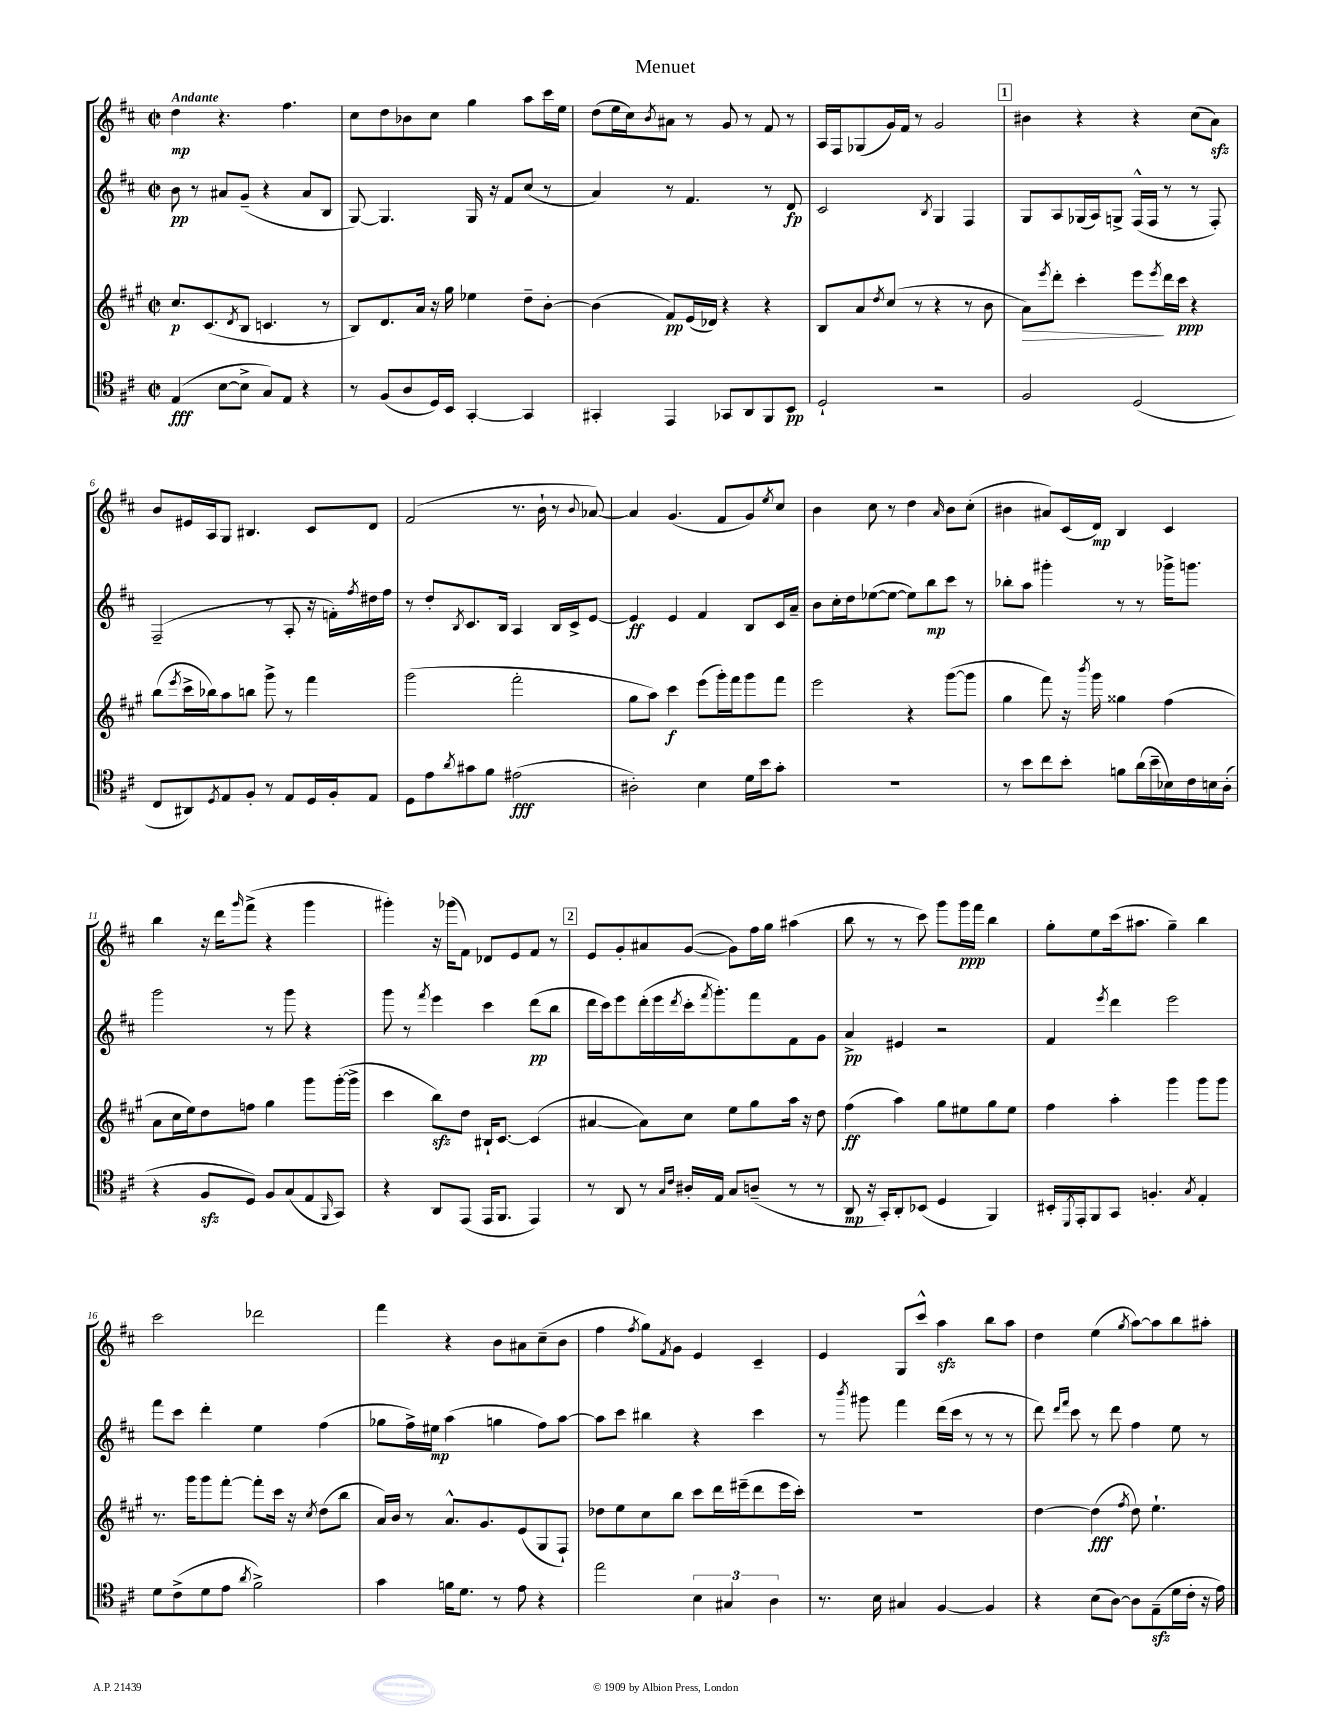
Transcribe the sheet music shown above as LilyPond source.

\header { title = "Menuet" }
<<
\new StaffGroup <<
\new Staff = "s0" {
    \clef treble \key d \major \defaultTimeSignature \time 2/2 \tempo "Andante"
    d''4\mp r4. fis''4. |
    cis''8 d''8 bes'8 cis''8 g''4 a''8 cis'''16 e''16 |
    d''8( e''16 cis''16) \acciaccatura { b'8 } ais'8 r8 g'8 r8 fis'8 r8 |
    a16 fis16 ges8( g'16) fis'16 r8 g'2 |
    \mark \markup { \box "1" } bis'4 r4 r4 cis''8( a'8\sfz) |
    b'8 eis'16 a16 g8 bis4. cis'8 d'8 |
    fis'2( r8. b'16-! r8 \appoggiatura { b'8 } aes'8~) |
    aes'4 g'4.( fis'8 g'8) \acciaccatura { e''8 } cis''8 |
    b'4 cis''8 r8 d''4 \grace { a'16 } b'8 cis''8-.( |
    bis'4 ais'8) cis'16( d'16\mp) b4 cis'4 |
    b''4 r16 d'''16 \grace { g'''16 } fis'''8->( r4 g'''4 |
    gis'''4-.) r16 ges'''16( fis'8) des'8 e'8 fis'8 r8 |
    \mark \markup { \box "2" } e'8 g'8-. ais'8 g'8~( g'8) fis''16 g''16 ais''4( |
    b''8 r8 r8 cis'''8) g'''8 g'''16\ppp fis'''16 b''4 |
    g''8-. e''8 cis'''16( ais''8. g''4--) b''4 |
    cis'''2 des'''2 |
    fis'''4 r4 b'8 ais'8 cis''8--( b'8 |
    fis''4 \acciaccatura { fis''8 } g''8) \acciaccatura { fis'8 } g'8 e'4 cis'4-- |
    e'4 g8 cis'''8-^ a''4\sfz b''8 a''8 |
    d''4 e''4( \acciaccatura { g''8 } a''8~) a''8 b''8 ais''8-. \bar "|." |
}
\new Staff = "s1" {
    \clef treble \key d \major \defaultTimeSignature \time 2/2
    b'8\pp r8 ais'8 g'8--( r4 ais'8 b8 |
    g8~) g4. g16 r16 fis'8 cis''8( r8 |
    a'4) r8 fis'4. r8 d'8\fp |
    cis'2 \acciaccatura { b8 } g4 fis4 |
    \mark \markup { \box "1" } g8 a8 ges16( a16) g8-> fis16-^( fis16 r8 r8 fis8-.) |
    fis2--( r8 a8-. r16 f'16-.) \acciaccatura { fis''8 } dis''16 fis''16 |
    r8 d''8-. \acciaccatura { b8 } cis'8. b16 a4 b16 cis'16-> e'8~ |
    e'4\ff e'4 fis'4 b8 cis'16 a'16-- |
    b'8 cis''16-. d''16 ees''8~( ees''8~ ees''8) b''8\mp cis'''8 r8 |
    bes''8-. a''8 gis'''4-. r8 r8 ges'''16-> g'''8. |
    g'''2 r8 g'''8 r4 |
    g'''8 r8 \acciaccatura { fis'''8 } e'''4 cis'''4 d'''8\pp( b''8 |
    \mark \markup { \box "2" } d'''16 cis'''16) e'''8 d'''16-.( e'''16 \acciaccatura { d'''8 } cis'''16-. \acciaccatura { fis'''8 } g'''8.-.) fis'''8 fis'8 g'8 |
    a'4->\pp eis'4 r2 |
    fis'4 \acciaccatura { e'''8 } d'''4 e'''2 |
    fis'''8 cis'''8 d'''4-. e''4 fis''4( |
    ges''8 fis''16->) eis''16\mp a''4( g''4 fis''8) a''8~ |
    a''8 cis'''8 bis''4 r4 cis'''4 |
    r8 \acciaccatura { b'''8 } gis'''8 fis'''4 d'''16( cis'''16 r8 r8 r8 |
    d'''8) \grace { d'''16 fis'''16 } cis'''8 r8 d'''8 fis''4 e''8 r8 \bar "|." |
}
\new Staff = "s2" {
    \clef treble \key a \major \defaultTimeSignature \time 2/2
    cis''8.\p cis'8.( \acciaccatura { d'8 } b8 c'4. r8 |
    b8) d'8. a'16 r16 gis''16 ees''4 d''8-- b'8~-. |
    b'4( fis'8\pp) e'16( des'16) r4 r4 |
    b8 a'8 \acciaccatura { d''8 } cis''8( r8 r4 r8 b'8 |
    \mark \markup { \box "1" } a'8\>) \acciaccatura { e'''8 } d'''8-. cis'''4-. e'''8\! \acciaccatura { e'''8 } d'''16 cis'''16\ppp r4 |
    b''8( \acciaccatura { e'''8 } cis'''16-> bes''16) a''8 b''8 gis'''8-> r8 fis'''4 |
    gis'''2( fis'''2-. |
    gis''8 a''8) cis'''4\f e'''8( gis'''16-.) fis'''16 gis'''8 fis'''8 |
    e'''2 r4 gis'''8~( gis'''8 |
    gis''4 fis'''8) r16 \acciaccatura { b'''8 } gis'''16 gisis''4 fis''4( |
    a'8 cis''16 e''16) d''8 f''8 gis''4 gis'''8 gis'''16~-.( gis'''16-> |
    cis'''4 b''8\sfz) d''8 bis16-! cis'8.~ cis'4( |
    \mark \markup { \box "2" } ais'4~ ais'8) cis''8 e''8 gis''8 a''16 r16 d''8 |
    fis''4\ff( a''4) gis''8 eis''8 gis''8 eis''8 |
    fis''4 a''4-. gis'''4 gis'''8 gis'''8 |
    r8. gis'''16 gis'''8 fis'''8~-. fis'''8-. cis'''16 r16 \acciaccatura { cis''8 } d''8( b''8 |
    a'16) b'16 r8 a'8.-^ gis'8. e'8( gis8 fis8-!) |
    des''8 e''8 cis''8 b''8 cis'''8 d'''16 eis'''16--( d'''8 eis'''16 cis'''16-.) |
    R1 |
    d''4~ d''4\fff( \acciaccatura { fis''8 } d''8) e''4.-! \bar "|." |
}
\new Staff = "s3" {
    \clef tenor \key d \major \defaultTimeSignature \time 2/2
    e4\fff( b8~ b8-> g8) e8 r4 |
    r8 fis8( a8 d16) b,16 g,4~-. g,4 |
    gis,4-. e,4 ges,8 a,8 fis,8 b,8\pp |
    d2-! r2 |
    \mark \markup { \box "1" } fis2 d2( |
    cis8 ais,8) \acciaccatura { d8 } e8 fis8-. r8 e8 d16 fis16-. e8 |
    d8 e'8 \acciaccatura { a'8 } gis'8 fis'8 eis'2\fff( |
    ais2-.) b4 d'16 b'16 g'8-. |
    R1 |
    r8 b'8 cis''8 b'8-. f'8 a'16( b'16-- bes16) cis'16 b16 a16-.( |
    r4 fis8\sfz d8) fis8 g8( e8 \grace { fis,16 } g,8) |
    r4 a,8 e,8( e,16 fis,8. e,4) |
    \mark \markup { \box "2" } r8 a,8 r8 \grace { g16 cis'16 } ais16-. e16 g8 a8--( r8 r8 |
    a,8\mp r16 g,16-.) a,8-. bes,8( d4 fis,4) |
    bis,16-. \acciaccatura { d,8 } e,16-. fis,8 g,8 f4.-. \acciaccatura { g8 } e4-. |
    d'8 cis'8->( d'8 e'8 \acciaccatura { a'8 } fis'2->) |
    g'4 f'16 d'8. r8 e'8 r4 |
    e''2 \tuplet 3/2 { b4 gis4 a4 } |
    r8. b16 gis4 fis4~ fis4 |
    r4 b8( a8~) a8 e8--\sfz( d'16 cis'16-. r16 e'16) \bar "|." |
}
>>
>>
